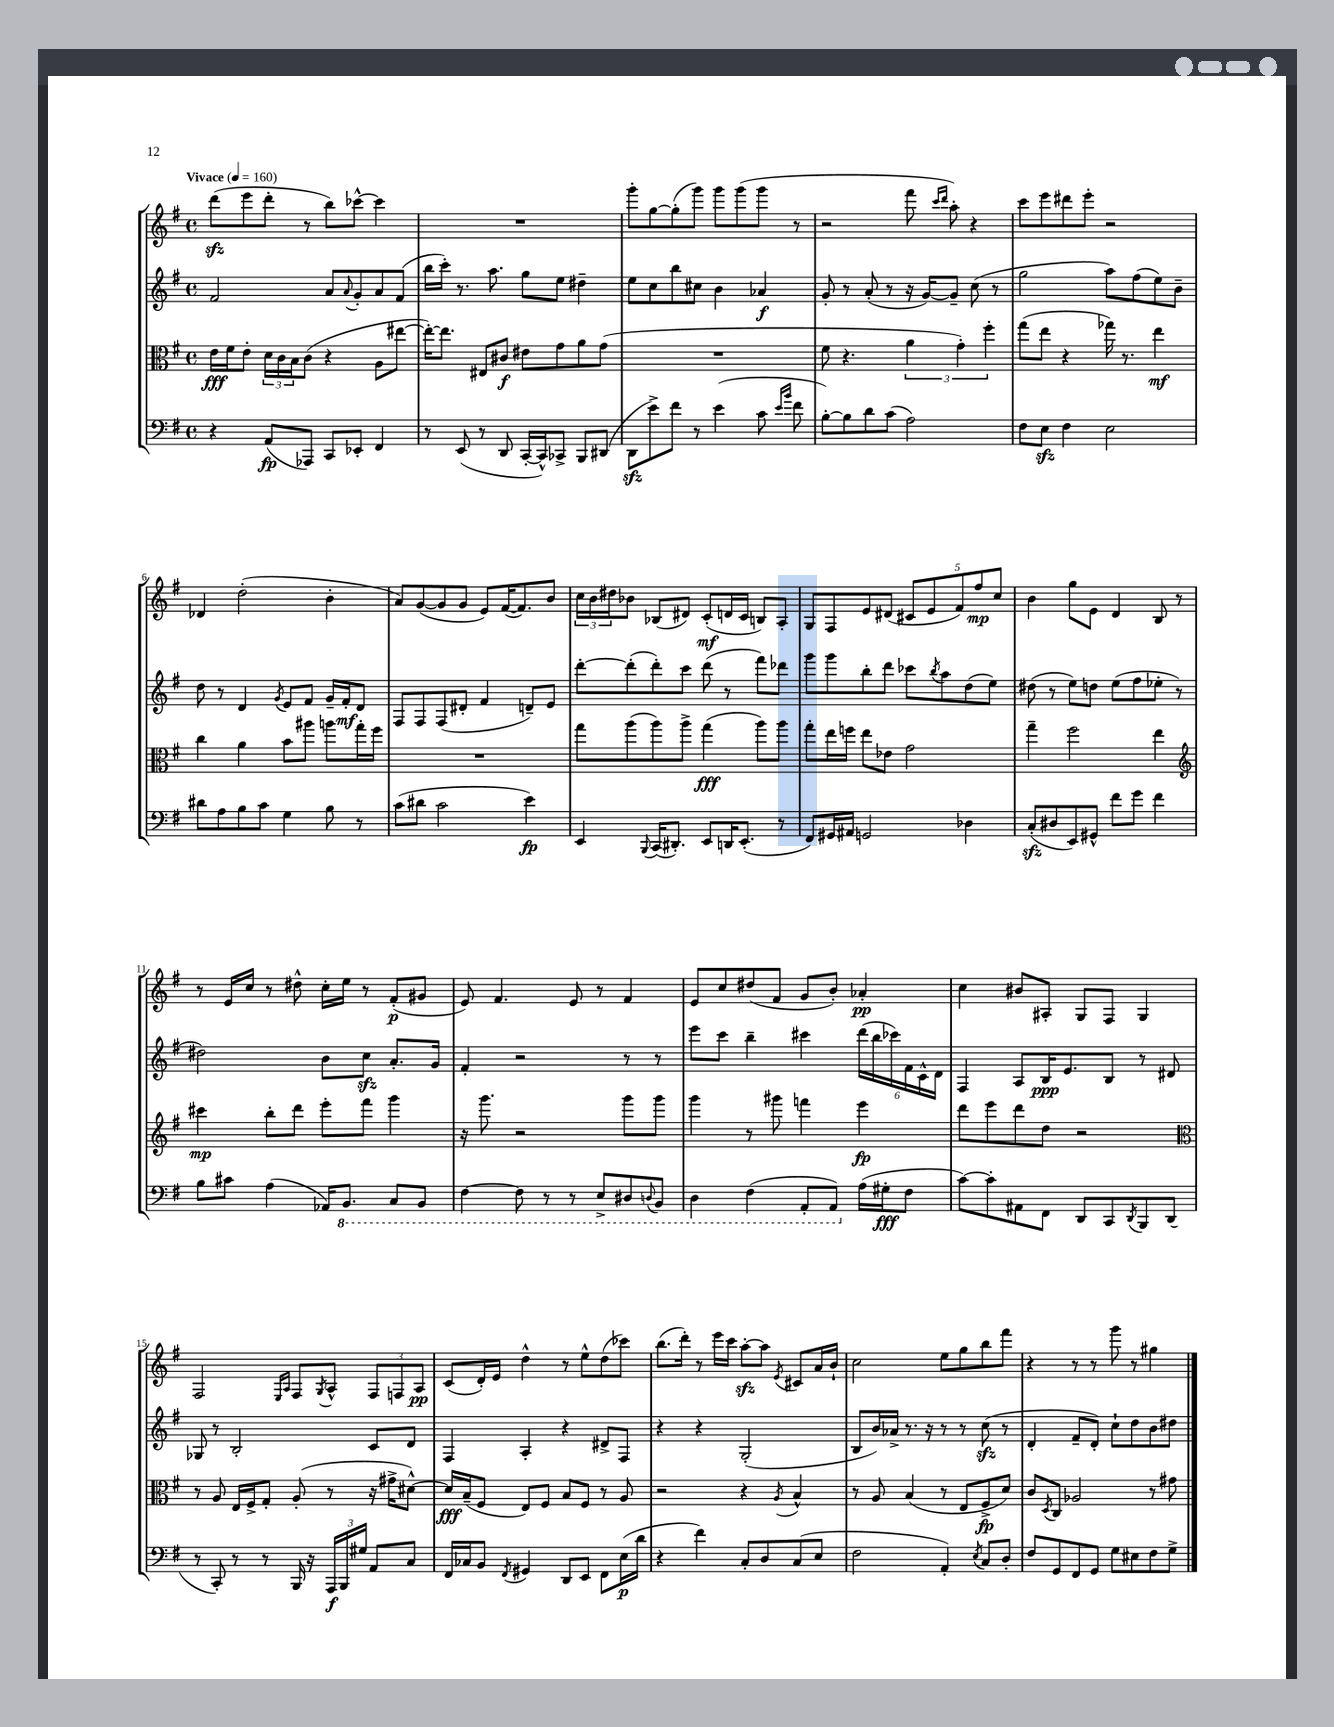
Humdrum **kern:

**kern	**kern	**kern	**kern
*staff4	*staff3	*staff2	*staff1
*clefF4	*clefC3	*clefG2	*clefG2
*k[f#]	*k[f#]	*k[f#]	*k[f#]
*M4/4	*M4/4	*M4/4	*M4/4
*met(c)	*met(c)	*met(c)	*met(c)
*MM160	*MM160	*MM160	*MM160
4r	16e	2f#	(8ddd
.	16f#	.	.
.	8e'	.	8eee
(8AA	24d	.	8ddd'
.	24c	.	.
.	24B	.	.
8AAA-)	(8c	.	8r
8CC	4r	8a	8bb)
.	.	8qqa	.
8EE-'	.	8g'	[8ccc-^^
4FF#	8A	8a	4ccc-]
.	[8ee#	(8f#	.
=	=	=	=
8r	16ee#'_)	16bb	1r
.	8.ee#]	16ccc')	.
(8EE	.	8.r	.
8r	8E#	.	.
.	.	8.aa	.
8DD	8c#	.	.
[16CC'	8e#	8gg	.
16CC^^])	.	.	.
8CC-^	8g	8ee	.
8BBB	8a	4dd#~	.
(8DD#	(8g	.	.
=	=	=	=
8DD	1r	8ee	8ggg'
8e^)	.	8cc	[8gg
8f#	.	8bb	(8gg']
8r	.	8cc#	8ggg)
(4e	.	4b	8ggg
.	.	.	(8ggg
8c	.	4a-	8ggg
16qqe	.	.	.
16qqb	.	.	.
8f#	.	.	8r
=	=	=	=
[8B')	8f#	8g'	2r
8B]	4.r	8r	.
8d	.	(8a'	.
(8c	.	8r	.
2A)	6a	16r	8fff#
.	.	[16g)	.
.	.	.	16qqccc
.	.	.	16qqddd
.	.	8g~]	8aa')
.	6g')	.	.
.	.	(8cc	4r
.	6ff#'	.	.
.	.	8r	.
=	=	=	=
8F#	(8gg	2gg	8ccc
8E	8ee	.	8eee
4F#	4r	.	8ddd#
.	.	.	8eee'
2E	16gg-)	8aa)	2r
.	8.r	.	.
.	.	(8ff#	.
.	4ee	8ee)	.
.	.	8b~	.
=	=	=	=
8d#	4cc	8dd	4d-
8A	.	8r	.
8B	4a	4d	(2dd'
8c	.	.	.
.	.	8qg	.
4G	8b	8e	.
.	8aa#	8f#	.
8B	8aa	16g~	4b'
.	.	16f#'	.
8r	16gg'	8d	.
.	16ff#	.	.
=	=	=	=
(8c	1r	8F#	8a)
8d#	.	8F#	([8g
2c	.	(8F#	8g]
.	.	8d#'	8g
.	.	4f#	8e)
.	.	.	([16f#
.	.	.	8.f#])
4e)	.	8d~)	.
.	.	8e	8b
=	=	=	=
4EE	8gg	[8ddd'	24cc
.	.	.	24b
.	.	.	24dd#
.	(8aa	(8ddd']	8b-
8qqBBB	.	.	.
(16CC	8aa)	8ddd')	(8B-
8.DD#')	.	.	.
.	8aa^	8ccc	8d#)
8EE	(4gg	(8ddd	(8c'
16DD	.	8r	16d
(8.EE'	.	.	16c
.	8aa)	8fff#)	8B)
8r	8aa	8ddd-	8A'
=	=	=	=
8FF#)	8gg'	8ggg	8G
16GG#	16ee	8ggg	8F#
16AA#	16ff	.	.
2GG	8ee	8bb'	8e
.	8e-	8ddd	(8d#
.	2g	8ccc-	10c#
.	.	.	10e
.	.	8qbb	.
.	.	8aa	.
.	.	.	10f#)
4D-	.	(8dd	.
.	.	.	10ff#
.	.	8ee)	.
.	.	.	10cc
=	=	=	=
(8C'	4gg~	(8dd#	4b
8D#	.	8r	.
8EE)	2ff#	8ee)	8gg
8GG#^^	.	8dd	8e
8f#	.	(8ee	4d
8g	.	8ff#	.
4f#	4ee	8ee-'	8B
.	.	8r	8r
=	=	=	=
*	*clefG2	*	*
8B	4ccc#	2dd#)	8r
8c#	.	.	16e
.	.	.	16cc
(4A	8bb'	.	8r
.	8ddd	.	8dd#^^
16AA-)	8eee'	8b	16cc'
8.BBB	.	.	16ee
.	8fff#	8cc	8r
8CC	4ggg	8.a'	(8f#'
8BBB	.	.	8g#
.	.	16g	.
=	=	=	=
[4FF#	16r	4f#'	8e)
.	8.ggg	.	.
.	.	.	4.f#
8FF#]	2r	2r	.
8r	.	.	.
8r	.	.	8e
8EE^	.	.	8r
8DD#	8ggg	8r	4f#
8qqDD	.	.	.
8BBB	8ggg	8r	.
=	=	=	=
4DD	4ggg	8eee	8e
.	.	8ccc	8cc
(4FF#	8r	4bb~	(8dd#
.	8ggg#	.	8f#
8AAA'	4fff	4ccc#	8g
8AAA)	.	.	8b')
(16A	4eee	(24ddd	4a-'
.	.	24bb	.
16G#'	.	.	.
.	.	24ccc-)	.
8F#	.	24f#	.
.	.	24c^^	.
.	.	24d	.
=	=	=	=
[8c)	8ddd	4F#	4cc
8c']	8eee	.	.
8AA#	8ddd	8A	8b#
8FF#	8dd	16B	8A#'
.	.	8.e	.
8DD	2r	.	8G
8CC	.	8B	8F#
8qDD	.	.	.
8BBB	.	8r	4G
(8DD	.	8d#	.
=	=	=	=
*	*clefC3	*	*
8r	8r	8G-	2F#
8CC')	8A	8r	.
8r	16E	2B'	.
.	16F#^	.	.
8r	8G'	.	.
.	.	.	16qqE
.	.	.	16qqA
16BBB	(8A'	.	8F#
16r	.	.	.
.	.	.	8qG
24AAA	8r	.	8A^^
24BBB	.	.	.
24G#	.	.	.
8AA	16r	8c	12F#
.	16g#^	.	.
.	.	.	12F
8C	[8d#^^)	8d	.
.	.	.	12A
=	=	=	=
16FF#	16d#]	4F#	(8c
16C-	(16B~	.	.
8BB	8F#	.	16d')
.	.	.	16e
8qFF#	.	.	.
4GG#	8E)	4A'	4dd^^
.	8F#	.	.
8DD	8B	4r	8r
8EE	8F#	.	8ee^^
8FF#	8r	8d#^	(8dd
(16E	8A	8F#	8ccc-)
16d	.	.	.
=	=	=	=
4r	2r	4r	(8.bb
.	.	.	16ddd')
4f#)	.	4r	8r
.	.	.	16eee
.	.	.	16ccc
8C'	4r	(2G'	[8aa'
8D	.	.	8aa]
.	8qA	.	8qe
(8C	4B^^	.	8c#
8E	.	.	16a
.	.	.	16b`
=	=	=	=
2F#	8r	8B	2cc
.	8A	16b)	.
.	.	16a-^	.
.	(4B	8.r	.
.	.	16r	.
4AA')	8r	8r	8ee
.	8E	8r	8gg
8qE	.	.	.
8C	8F#^	(8cc	8bb
8D'	8d)	8r	8fff#
=	=	=	=
8F#	8c	4d'	4r
.	8qD	.	.
8GG	8C	.	.
8FF#	2A-	8f#~	8r
8GG	.	8d')	8r
8G	.	8cc`	8ggg
8E#	.	8dd	8r
8F#	8r	8b	4gg#
8G^	8g#	8dd#	.
==	==	==	==
*-	*-	*-	*-
